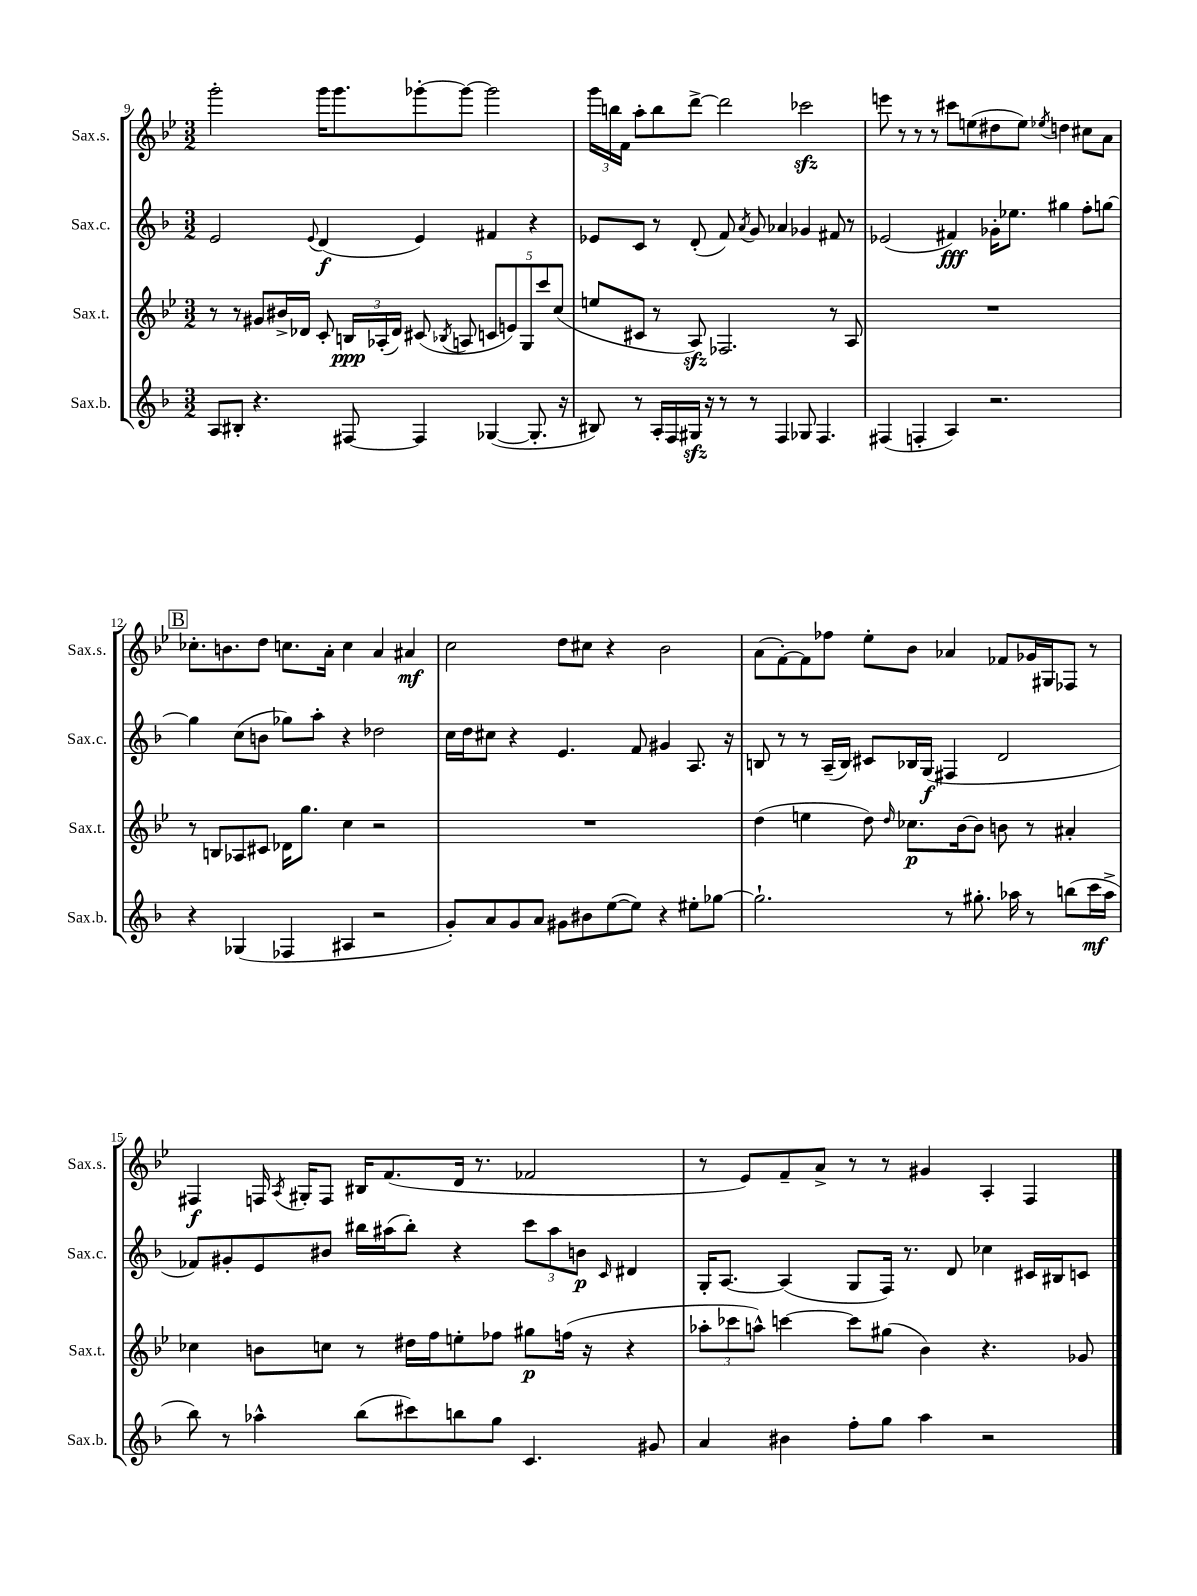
<<
\new StaffGroup <<
\new Staff = "s0" \with { instrumentName = "Sax.s." shortInstrumentName = "Sax.s." } {
    \clef treble \key bes \major \numericTimeSignature \time 3/2
    \autoBeamOff g'''2-. g'''16[ g'''8. ges'''8~-. ges'''8]~ ges'''2 |
    \tuplet 3/2 { g'''16[ b''16 f'16] } a''8[-. b''8 d'''8]~-> d'''2 ces'''2\sfz |
    e'''8 r8 r8 r8 cis'''8[ e''8( dis''8 e''8]) \acciaccatura { ees''8 } d''4 cis''8[ a'8] |
    \mark \markup { \box "B" } ces''8.[-. b'8. d''8] c''8.[ a'16]-. c''4 a'4 ais'4\mf |
    c''2 d''8[ cis''8] r4 bes'2 |
    a'8[( f'8~-.) f'8 fes''8] ees''8[-. bes'8] aes'4 fes'8[ ges'16 gis16 fes8] r8 |
    fis4\f f16 \acciaccatura { a8 } gis16[-. f8] bis16[ f'8.( d'16] r8. fes'2 |
    r8 ees'8[) f'8-- a'8]-> r8 r8 gis'4 a4-. f4 \bar "|." |
}
\new Staff = "s1" \with { instrumentName = "Sax.c." shortInstrumentName = "Sax.c." } {
    \clef treble \key f \major \numericTimeSignature \time 3/2
    \autoBeamOff e'2 \appoggiatura { e'8 } d'4\f( e'4) fis'4 r4 |
    ees'8[ c'8] r8 d'8-.( f'8) \acciaccatura { a'8 } g'8 aes'4 ges'4 fis'8 r8 |
    ees'2( fis'4\fff) ges'16[-. ees''8.] gis''4 f''8[-. g''8]~ |
    \mark \markup { \box "B" } g''4 c''8[( b'8] ges''8[) a''8]-. r4 des''2 |
    c''16[ d''16 cis''8] r4 e'4. f'8 gis'4 a8. r16 |
    b8 r8 r8 a16[--( b16]) cis'8[ bes16 g16]\f( fis4 d'2 |
    fes'8[) gis'8-. e'8 bis'8] bis''16[ ais''16( bis''8]-.) r4 \tuplet 3/2 { c'''8[ ais''8 b'8]\p } \grace { c'16 } dis'4 |
    g16[-. a8.]~ a4( g8[ f16]) r8. d'8 ces''4 cis'16[ bis16 c'8] \bar "|." |
}
\new Staff = "s2" \with { instrumentName = "Sax.t." shortInstrumentName = "Sax.t." } {
    \clef treble \key bes \major \numericTimeSignature \time 3/2
    \autoBeamOff r8 r8 gis'8[ bis'16-> des'16] c'8-. \tuplet 3/2 { b16[\ppp aes16-.( des'16]) } cis'8( \acciaccatura { bes8 } a8 \tuplet 5/4 { c'8[ e'8) g8 c'''8 c''8]( } |
    e''8[ cis'8] r8 a8\sfz) fes2. r8 a8 |
    R1. |
    \mark \markup { \box "B" } r8 b8[ aes8 cis'8] des'16[ g''8.] c''4 r2 |
    R1. |
    d''4( e''4 d''8) \grace { d''16 } ces''8.[\p bes'16~ bes'8] b'8 r8 ais'4-. |
    ces''4 b'8[ c''8] r8 dis''16[ f''16 e''8-. fes''8] gis''8[\p f''16]( r16 r4 |
    \tuplet 3/2 { aes''8[-. ces'''8 a''8]-^) } c'''4~ c'''8[ gis''8]( bes'4) r4. ges'8 \bar "|." |
}
\new Staff = "s3" \with { instrumentName = "Sax.b." shortInstrumentName = "Sax.b." } {
    \clef treble \key f \major \numericTimeSignature \time 3/2
    \autoBeamOff a8[ bis8]-. r4. fis8~ fis4 ges4~( ges8.-. r16 |
    bis8) r8 a16[-. f16 gis16]\sfz r16 r8 r8 f4 ges8 f4. |
    fis4( f4-. a4) r2. |
    \mark \markup { \box "B" } r4 ges4( fes4 ais4 r2 |
    g'8[-.) a'8 g'8 a'8] gis'8[ bis'8 e''8~( e''8]) r4 eis''8[-. ges''8]~ |
    ges''2.-! r8 gis''8.-. aes''16 r8 b''8[( c'''16\mf aes''16]-> |
    bes''8) r8 aes''4-^ bes''8[( cis'''8) b''8 g''8] c'4. gis'8 |
    a'4 bis'4 f''8[-. g''8] a''4 r2 \bar "|." |
}
>>
>>
\layout { \context { \Score currentBarNumber = #9 } }
